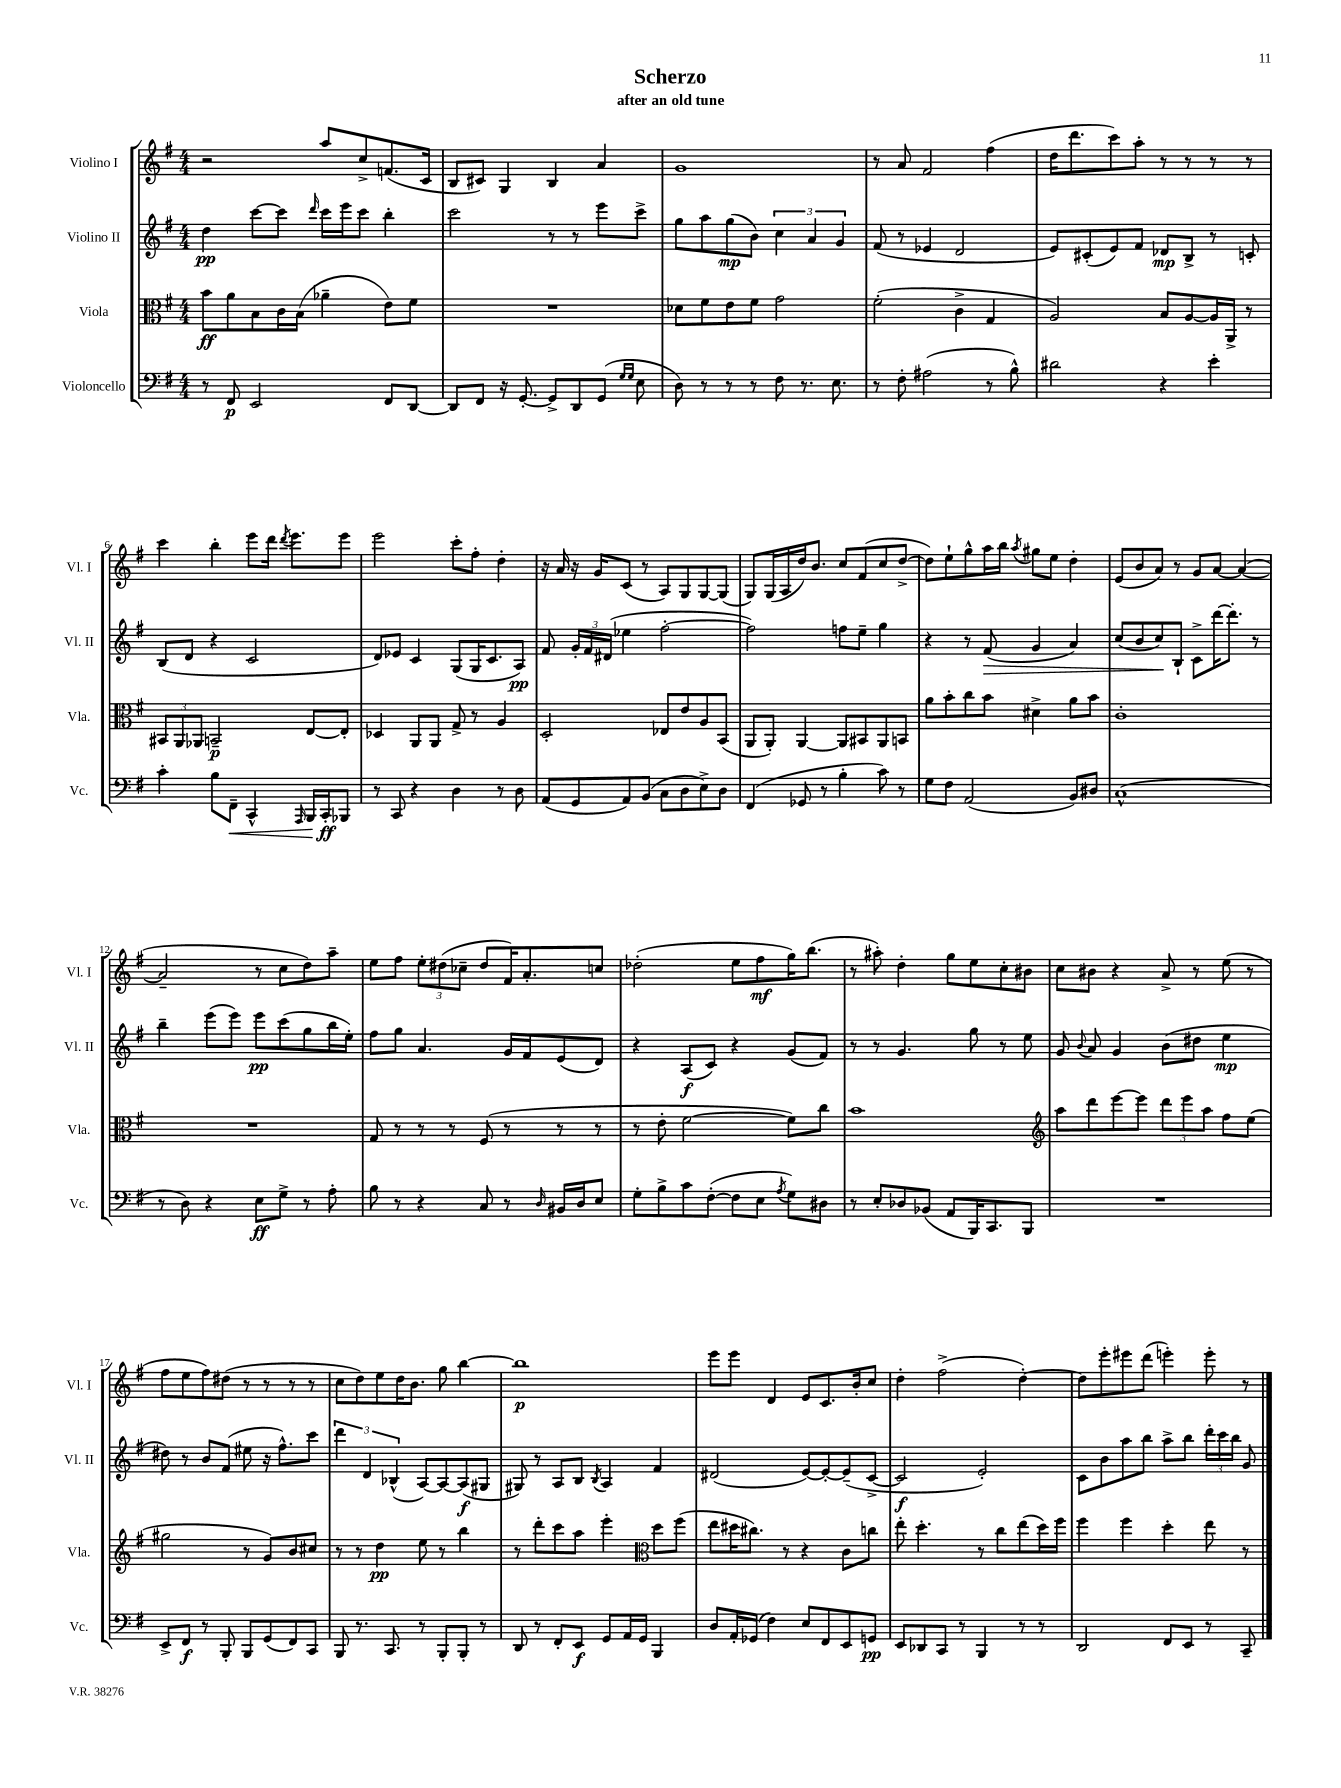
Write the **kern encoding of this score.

**kern	**dynam	**kern	**dynam	**kern	**dynam	**kern	**dynam
*part4	*part4	*part3	*part3	*part2	*part2	*part1	*part1
*staff4	*staff4	*staff3	*staff3	*staff2	*staff2	*staff1	*staff1
*I"Violoncello	*	*I"Viola	*	*I"Violino II	*	*I"Violino I	*
*I'Vc.	*	*I'Vla.	*	*I'Vl. II	*	*I'Vl. I	*
*clefF4	*	*clefC3	*	*clefG2	*	*clefG2	*
*k[f#]	*	*k[f#]	*	*k[f#]	*	*k[f#]	*
*M4/4	*	*M4/4	*	*M4/4	*	*M4/4	*
=1	=1	=1	=1	=1	=1	=1	=1
8r	.	8b\L	ff	4dd\	pp	2r	.
8FF#/	p	8a\	.	.	.	.	.
2EE/	.	8B\	.	[8ccc\L	.	.	.
.	.	16c\L	.	8ccc\J]	.	.	.
.	.	(16B\JJ	.	.	.	.	.
.	.	.	.	16qqddd/	.	.	.
.	.	4a-X~\	.	16ccc\LL	.	8aa/L	.
.	.	.	.	16eee\J	.	.	.
.	.	.	.	8ccc\J	.	8cc^/	.
8FF#/L	.	8e\L)	.	4bb'\	.	(8.fn/	.
[8DD/J	.	8f#\J	.	.	.	.	.
.	.	.	.	.	.	16c/Jk	.
=2	=2	=2	=2	=2	=2	=2	=2
8DD/L]	.	1r	.	2ccc\	.	8B/L	.
8FF#/J	.	.	.	.	.	8c#X/J)	.
16r	.	.	.	.	.	4G/	.
[8.GG'/	.	.	.	.	.	.	.
8GG^/L]	.	.	.	8r	.	4B/	.
8DD/	.	.	.	8r	.	.	.
(8GG/J	.	.	.	8eee\L	.	4a/	.
16qqG/LL	.	.	.	.	.	.	.
16qqG/JJ	.	.	.	.	.	.	.
8E\	.	.	.	8ccc^\J	.	.	.
=3	=3	=3	=3	=3	=3	=3	=3
8D\)	.	8d-X\L	.	8gg\L	.	1g	.
8r	.	8f#\	.	8aa\	.	.	.
8r	.	8e\	.	(8gg\	mp	.	.
8r	.	8f#\J	.	8b\J)	.	.	.
8F#\	.	2g\	.	6cc\	.	.	.
8.r	.	.	.	.	.	.	.
.	.	.	.	6a/	.	.	.
8.E\	.	.	.	.	.	.	.
.	.	.	.	6g/	.	.	.
=4	=4	=4	=4	=4	=4	=4	=4
8r	.	(2f#'\	.	(8f#/	.	8r	.
8F#'\	.	.	.	8r	.	8a/	.
(2A#X\	.	.	.	4e-X/	.	2f#/	.
.	.	4c^\	.	2d/	.	.	.
8r	.	4G/	.	.	.	(4ff#\	.
8B^^\)	.	.	.	.	.	.	.
=5	=5	=5	=5	=5	=5	=5	=5
2d#X\	.	2A/)	.	8e/L)	.	16dd\KL	.
.	.	.	.	.	.	8.ddd\	.
.	.	.	.	(8c#X'/	.	.	.
.	.	.	.	8e/)	.	8ccc\)	.
.	.	.	.	8f#/J	.	8aa'\J	.
4r	.	8B/L	.	8d-X/L	mp	8r	.
.	.	[8A/	.	8B^/J	.	8r	.
4e'\	.	16A/L]	.	8r	.	8r	.
.	.	16AA^/JJ	.	.	.	.	.
.	.	8r	.	8cn'/	.	8r	.
!!LO:LB:g=z
=6	=6	=6	=6	=6	=6	=6	=6
4c'\	.	12BB#X/L	.	(8B/L	.	4ccc\	.
.	.	12AA/	.	.	.	.	.
.	.	.	.	8d/J	.	.	.
.	.	12AA-X/J	.	.	.	.	.
8B\L	.	2BBn~/	p	4r	.	4bb'\	.
!	!LO:HP:b	!	!	!	!	!	!
8FF#~\J	<	.	.	.	.	.	.
4CC^^/	.	.	.	2c/	.	8eee\L	.
.	.	.	.	.	.	16ddd\Jk	.
.	.	.	.	.	.	8qddd/	.
.	.	.	.	.	.	8.eee\L	.
16qqAAA/	.	.	.	.	.	.	.
16BBB/LL	.	[8E/L	.	.	.	.	.
16CC'/J	ff	.	.	.	.	.	.
8BBB-X/J	[	8E'/J]	.	.	.	8eee\J	.
=7	=7	=7	=7	=7	=7	=7	=7
8r	.	4D-X/	.	8d/L)	.	2eee\	.
8CC/	.	.	.	8e-X/J	.	.	.
4r	.	8AA/L	.	4c/	.	.	.
.	.	8AA/J	.	.	.	.	.
4D\	.	8G^/	.	(8G/L	.	8ccc'\L	.
.	.	8r	.	16G/K	.	8ff#'\J	.
.	.	.	.	8.c/	.	.	.
8r	.	4A/	.	.	.	4dd'\	.
8D\	.	.	.	8A/J)	pp	.	.
=8	=8	=8	=8	=8	=8	=8	=8
(8AA/L	.	2D'/	.	8f#/	.	16r	.
.	.	.	.	.	.	16a/	.
8GG/	.	.	.	24g'/LL	.	16r	.
.	.	.	.	24f#/	.	.	.
.	.	.	.	.	.	16g/KL	.
.	.	.	.	(24d#X/JJ	.	.	.
8AA/)	.	.	.	4ee-X\	.	(8c/J	.
(8BB/J	.	.	.	.	.	8r	.
8C\L	.	8E-X/L	.	[2ff#'\	.	8A/L)	.
8D\	.	8e/	.	.	.	8G/	.
8E^\)	.	8A/	.	.	.	[8G/	.
8D\J	.	(8BB/J	.	.	.	(8G/J]	.
=9	=9	=9	=9	=9	=9	=9	=9
(4FF#/	.	8AA/L	.	2ff#\])	.	8G/L)	.
.	.	8AA'/J)	.	.	.	(16G/L	.
.	.	.	.	.	.	16A/	.
8GG-X/	.	[4AA/	.	.	.	16dd/J)	.
.	.	.	.	.	.	8.b/J	.
8r	.	.	.	.	.	.	.
4B'\	.	8AA/L]	.	8ffn\L	.	8cc/L	.
.	.	8BB#X/	.	8ee~\J	.	(8f#/	.
8c\)	.	8AA/	.	4gg\	.	8cc/	.
8r	.	8BBn/J	.	.	.	[8dd^/J	.
=10	=10	=10	=10	=10	=10	=10	=10
8G\L	.	8a\L	.	4r	.	8dd\L])	.
8F#\J	.	8b'\	.	.	.	8ee`\	.
(2AA/	.	8cc\	.	8r	.	8gg^^\	.
!	!	!	!	!	!LO:HP:b	!	!
.	.	8b\J	.	(8f#/	>	16aa\L	.
.	.	.	.	.	.	16bb\JJ	.
.	.	.	.	.	.	8qaa/	.
.	.	4d#X^\	.	4g/	.	8gg#X\L	.
.	.	.	.	.	.	8ee\J	.
8BB/L)	.	8a\L	.	4a/)	.	4dd'\	.
8D#X/J	.	8b\J	.	.	.	.	.
=11	=11	=11	=11	=11	=11	=11	=11
(1C^^	.	1c'	.	(8cc/L	.	(8e/L	.
.	.	.	.	8b/	.	8b/	.
.	.	.	.	8cc/)	.	8a/J)	.
.	.	.	.	8B`/J	]	8r	.
.	.	.	.	8c^\L	.	8g/L	.
.	.	.	.	[16ddd\K	.	[8a/J	.
.	.	.	.	8.ddd'\J]	.	.	.
.	.	.	.	.	.	(4a/_	.
.	.	.	.	8r	.	.	.
!!LO:LB:g=z
=12	=12	=12	=12	=12	=12	=12	=12
8r	.	1r	.	4bb~\	.	2a~/]	.
8D\)	.	.	.	.	.	.	.
4r	.	.	.	(8eee\L	.	.	.
.	.	.	.	8eee\J)	.	.	.
8E\L	ff	.	.	8eee\L	pp	8r	.
8G^\J	.	.	.	(8ccc\	.	8cc\L	.
8r	.	.	.	8gg\	.	8dd\)	.
8A'\	.	.	.	16bb\L	.	8aa~\J	.
.	.	.	.	16ee'\JJ)	.	.	.
=13	=13	=13	=13	=13	=13	=13	=13
8B\	.	8G/	.	8ff#\L	.	8ee\L	.
8r	.	8r	.	8gg\J	.	8ff#\J	.
4r	.	8r	.	4.a/	.	12ee'\L	.
.	.	.	.	.	.	(12dd#X\	.
.	.	8r	.	.	.	.	.
.	.	.	.	.	.	12cc-X~\J	.
8C/	.	(8F#/	.	.	.	8dd#/L	.
8r	.	8r	.	16g/LL	.	16f#/K)	.
.	.	.	.	16f#/J	.	8.a'/	.
16qqD/	.	.	.	.	.	.	.
16BB#X/LL	.	8r	.	(8e/	.	.	.
16D/J	.	.	.	.	.	.	.
8E/J	.	8r	.	8d/J)	.	8ccn/J	.
=14	=14	=14	=14	=14	=14	=14	=14
8G'\L	.	8r	.	4r	.	(2dd-X'\	.
8B^\	.	8e'\	.	.	.	.	.
8c\	.	[2f#\	.	(8A/L	f	.	.
([8F#'\J	.	.	.	8c/J)	.	.	.
8F#\L]	.	.	.	4r	.	8ee\L	.
8E\J	.	.	.	.	.	8ff#\	mf
8qA/	.	.	.	.	.	.	.
8G\L)	.	8f#\L])	.	(8g/L	.	16gg\K)	.
.	.	.	.	.	.	(8.bb\J	.
8D#X\J	.	8cc\J	.	8f#/J)	.	.	.
=15	=15	=15	=15	=15	=15	=15	=15
8r	.	1b	.	8r	.	8r	.
8E'/L	.	.	.	8r	.	8aa#X'\)	.
8D-X/	.	.	.	4.g/	.	4dd'\	.
(8BB-X/J	.	.	.	.	.	.	.
8AA/L	.	.	.	.	.	8gg\L	.
16BBB/K)	.	.	.	8gg\	.	8ee\	.
8.CC/	.	.	.	.	.	.	.
.	.	.	.	8r	.	8cc'\	.
8BBB/J	.	.	.	8ee\	.	8b#X\J	.
=16	=16	=16	=16	=16	=16	=16	=16
*	*	*clefG2	*	*	*	*	*
1r	.	8aa\L	.	8g/	.	8cc\L	.
.	.	.	.	8qqb/	.	.	.
.	.	8ddd\	.	8a/	.	8b#X\J	.
.	.	[8eee\	.	4g/	.	4r	.
.	.	8eee\J]	.	.	.	.	.
.	.	12ddd\L	.	(8b\L	.	8a^/	.
.	.	12eee\	.	.	.	.	.
.	.	.	.	8dd#X\J	.	8r	.
.	.	12aa\J	.	.	.	.	.
.	.	8ff#\L	.	4ee\	mp	(8ee\	.
.	.	(8ee\J	.	.	.	8r	.
!!LO:LB:g=z
=17	=17	=17	=17	=17	=17	=17	=17
8EE^/L	.	2gg#X\	.	8dd#X\)	.	8ff#\L	.
8FF#/J	f	.	.	8r	.	8ee\	.
8r	.	.	.	8b/L	.	8ff#\)	.
8BBB'/	.	.	.	(8f#/J	.	(8dd#X\J	.
8BBB/L	.	8r	.	8ee#X\	.	8r	.
(8GG/	.	8g/L)	.	16r	.	8r	.
.	.	.	.	8.ff#^^\L)	.	.	.
8FF#/)	.	8b/	.	.	.	8r	.
8CC/J	.	8cc#X/J	.	8ccc\J	.	8r	.
=18	=18	=18	=18	=18	=18	=18	=18
8BBB/	.	8r	.	6ddd\	.	8cc\L	.
8.r	.	8r	.	.	.	8dd\)	.
.	.	.	.	6d/	.	.	.
.	.	4dd\	pp	.	.	8ee\	.
8.CC/	.	.	.	.	.	.	.
.	.	.	.	(6B-X^^/	.	.	.
.	.	.	.	.	.	16dd\K	.
.	.	.	.	.	.	8.b\J	.
8r	.	8ee\	.	[8A/L)	.	.	.
8BBB'/L	.	8r	.	8A/_	.	8gg\	.
8BBB'/J	.	4bb\	.	(8A/]	f	[4bb\	.
8r	.	.	.	8G#X/J	.	.	.
=19	=19	=19	=19	=19	=19	=19	=19
8DD/	.	8r	.	8G#X/)	.	1bb]	p
8r	.	8ddd'\L	.	8r	.	.	.
8FF#'/L	.	8ccc\	.	8A/L	.	.	.
8EE/J	f	8aa\J	.	8B/J	.	.	.
.	.	.	.	8qB/	.	.	.
8GG/L	.	4eee'\	.	4A/	.	.	.
16AA/L	.	.	.	.	.	.	.
16GG/JJ	.	.	.	.	.	.	.
*	*	*clefC3	*	*	*	*	*
4BBB/	.	8dd\L	.	4f#/	.	.	.
.	.	(8ff#\J	.	.	.	.	.
=20	=20	=20	=20	=20	=20	=20	=20
8D/L	.	8ee\L	.	(2d#X/	.	8eee\L	.
16AA'/L	.	16dd#X\K	.	.	.	8eee\J	.
(16GG-X/JJ	.	8.cc#X\J)	.	.	.	.	.
4F#\)	.	.	.	.	.	4d/	.
.	.	8r	.	.	.	.	.
8E/L	.	4r	.	[8e/L)	.	8e/L	.
8FF#/	.	.	.	8e'/_	.	8.c/	.
8EE/	.	8c\L	.	(8e~/]	.	.	.
.	.	.	.	.	.	16b'/k	.
8GGn/J	pp	8ccn\J	.	[8c^/J	.	8cc/J	.
=21	=21	=21	=21	=21	=21	=21	=21
8EE/L	.	8ee'\	.	2c/]	f	4dd'\	.
8DD-X/	.	4.dd'\	.	.	.	.	.
8CC/J	.	.	.	.	.	(2ff#^\	.
8r	.	.	.	.	.	.	.
4BBB/	.	8r	.	2e'/)	.	.	.
.	.	8cc\L	.	.	.	.	.
8r	.	(8ee\	.	.	.	[4dd'\)	.
8r	.	16dd\L)	.	.	.	.	.
.	.	16ff#\JJ	.	.	.	.	.
=22	=22	=22	=22	=22	=22	=22	=22
2DD/	.	4ff#\	.	8c\L	.	8dd\L]	.
.	.	.	.	8b\	.	8eee'\	.
.	.	4ff#\	.	8aa\	.	8eee#X\	.
.	.	.	.	8bb\J	.	(8ddd\J	.
8FF#/L	.	4dd'\	.	8aa^\L	.	4eeen'\)	.
8EE/J	.	.	.	8bb\J	.	.	.
8r	.	8ee\	.	24ddd'\LL	.	8eee'\	.
.	.	.	.	24ccc\	.	.	.
.	.	.	.	24bb\JJ	.	.	.
8CC~/	.	8r	.	8g/	.	8r	.
==	==	==	==	==	==	==	==
*-	*-	*-	*-	*-	*-	*-	*-
